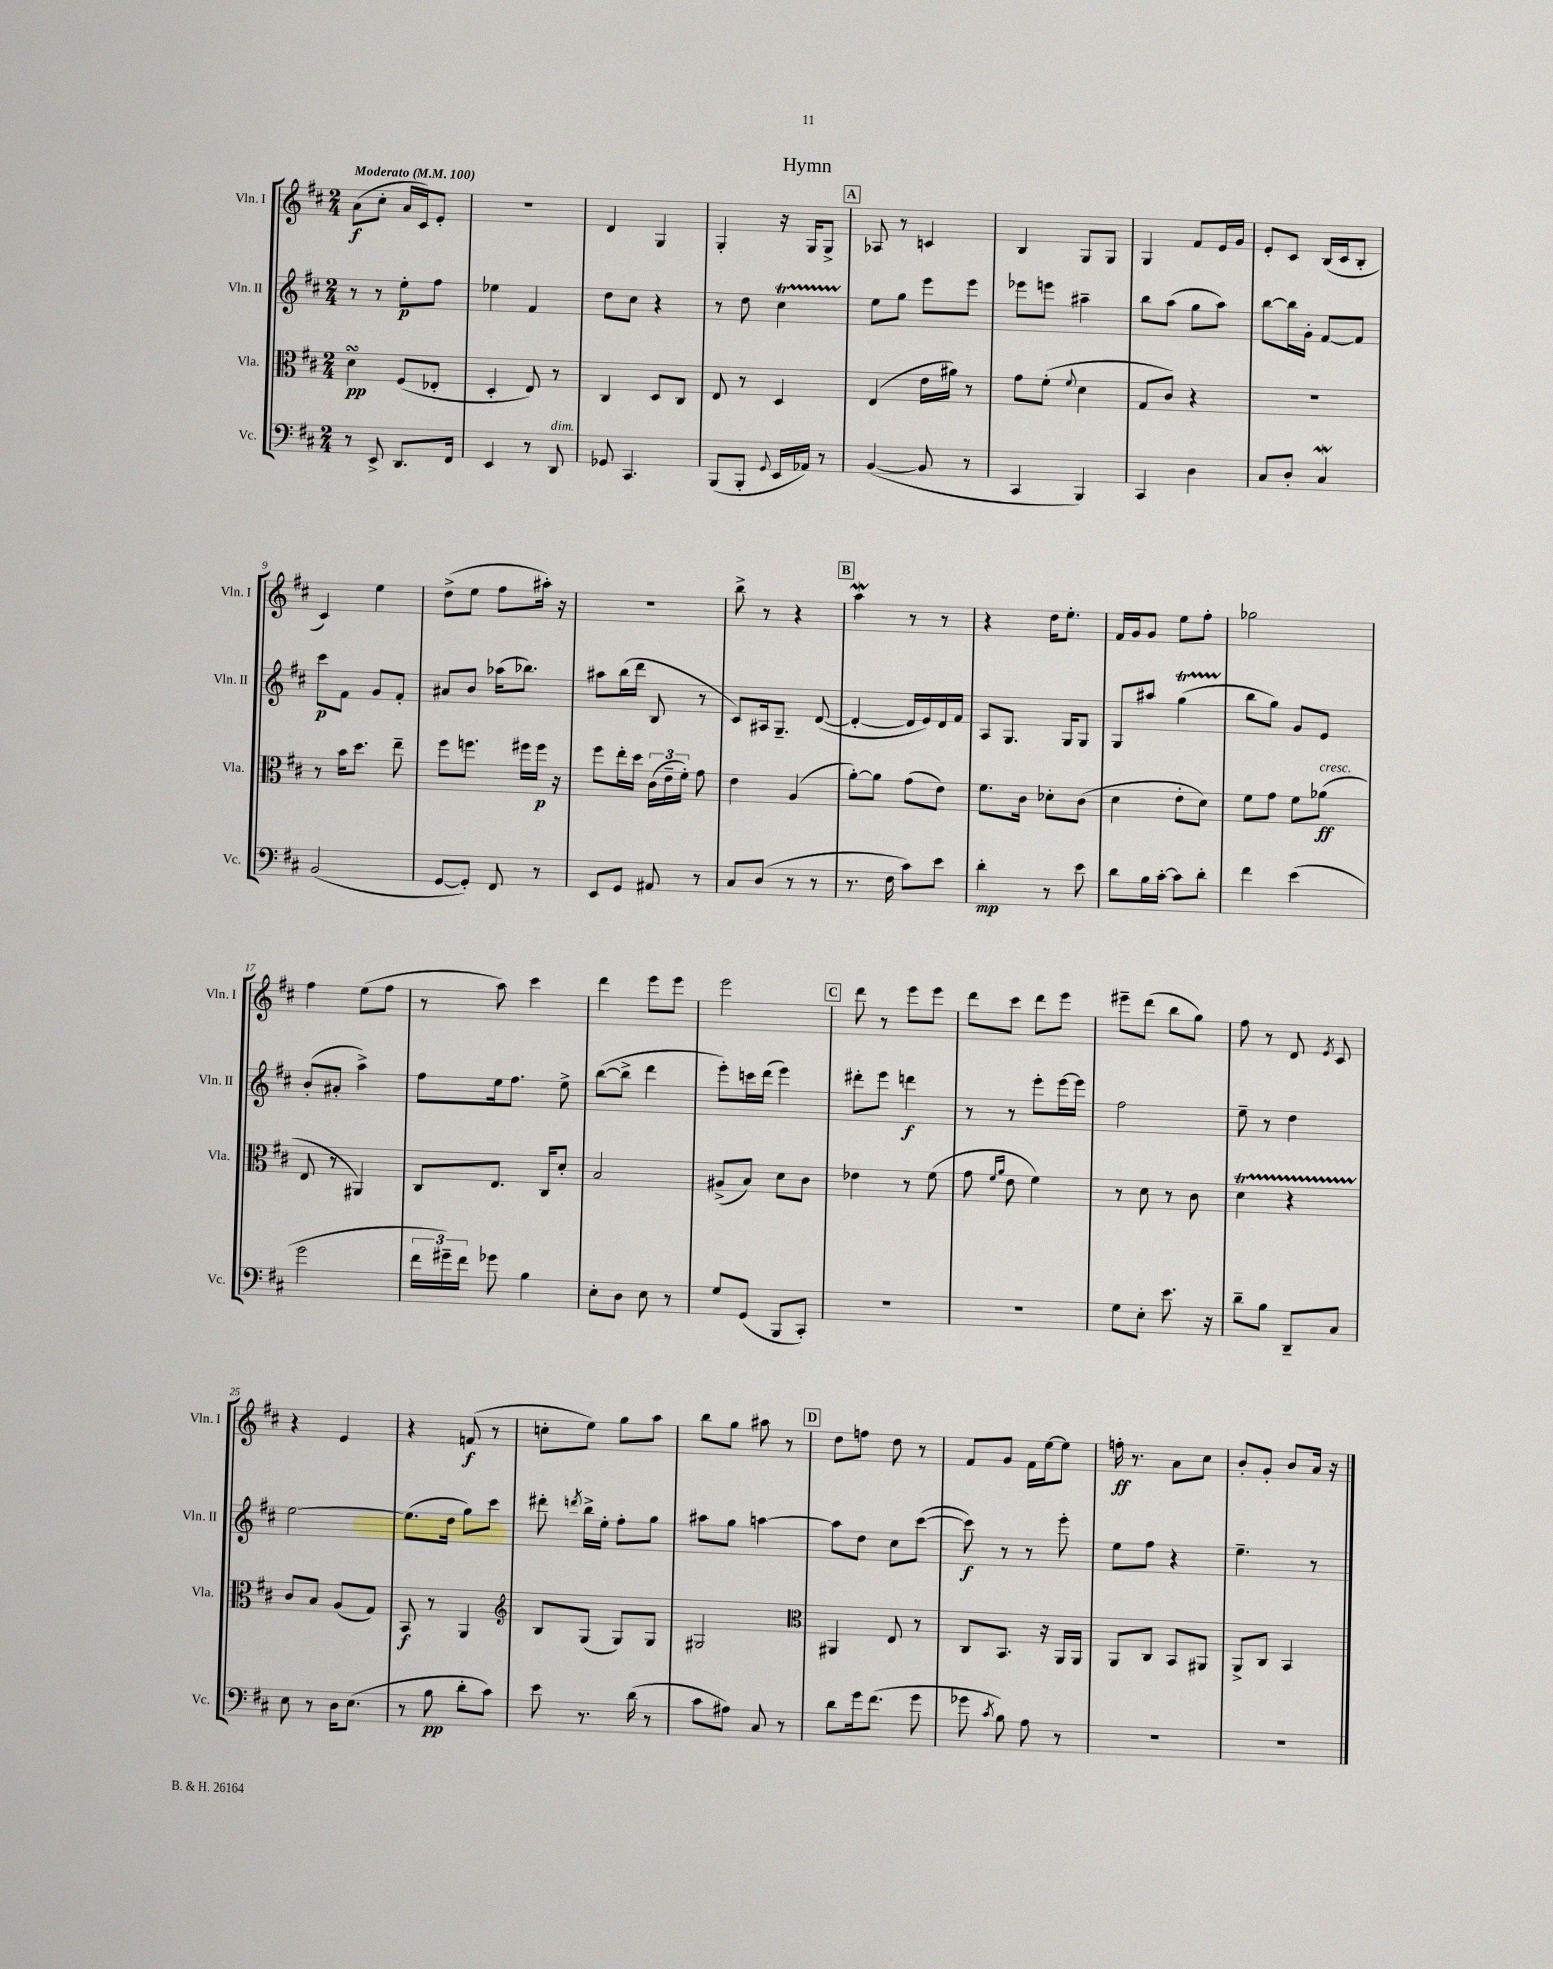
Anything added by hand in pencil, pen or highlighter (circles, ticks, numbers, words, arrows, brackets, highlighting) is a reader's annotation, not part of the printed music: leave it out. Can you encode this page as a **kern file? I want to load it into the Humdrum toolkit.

**kern	**dynam	**kern	**dynam	**kern	**dynam	**kern	**dynam
*part4	*part4	*part3	*part3	*part2	*part2	*part1	*part1
*staff4	*staff4	*staff3	*staff3	*staff2	*staff2	*staff1	*staff1
*I"Vc.	*	*I"Vla.	*	*I"Vln. II	*	*I"Vln. I	*
*I'Vc.	*	*I'Vla.	*	*I'Vln. II	*	*I'Vln. I	*
*clefF4	*	*clefC3	*	*clefG2	*	*clefG2	*
*k[f#c#]	*	*k[f#c#]	*	*k[f#c#]	*	*k[f#c#]	*
*M2/4	*	*M2/4	*	*M2/4	*	*M2/4	*
*MM100	*	*MM100	*	*MM100	*	*MM100	*
=1	=1	=1	=1	=1	=1	=1	=1
!	!	!	!	!	!	!LO:TX:a:B:t=Moderato	!
8r	.	4dsSSs\	pp	8r	.	(8a\L	f
8EE^/	.	.	.	8r	.	8cc#'\J	.
8.DD/L	.	(8F#/L	.	8ee'\L	p	16a/LL	.
.	.	.	.	.	.	16c#/J)	.
.	.	8E-X'/J	.	8ff#\J	.	8e'/J	.
16FF#/Jk	.	.	.	.	.	.	.
=2	=2	=2	=2	=2	=2	=2	=2
4EE/	.	4D'/	.	4ee-X\	.	2r	.
8r	.	8E/)	.	4f#/	.	.	.
!LO:TX:a:i:t=dim.	!	!	!	!	!	!	!
8DD/	.	8r	.	.	.	.	.
=3	=3	=3	=3	=3	=3	=3	=3
8GG-X/	.	4C#/	.	8dd\L	.	4d/	.
4.CC#/	.	.	.	8cc#\J	.	.	.
.	.	8D/L	.	4r	.	4G/	.
.	.	8C#/J	.	.	.	.	.
=4	=4	=4	=4	=4	=4	=4	=4
(8BBB/L	.	8E/	.	8r	.	4G'/	.
8BBB'/J	.	8r	.	8dd\	.	.	.
8qqGG/	.	.	.	.	.	.	.
16EE/LL	.	4D/	.	4cc#t\	.	16r	.
16AA-X/JJ)	.	.	.	.	.	16G/KL	.
8r	.	.	.	.	.	8G^/J	.
!!LO:REH:place=s1:t=A
=5	=5	=5	=5	=5	=5	=5	=5
([4BB/	.	(4E/	.	8ee\L	.	8A-X/	.
.	.	.	.	8gg\J	.	8r	.
8BB/]	.	16e\LL	.	8eee\L	.	4cn/	.
.	.	16a#X\JJ)	.	.	.	.	.
8r	.	8r	.	8eee\J	.	.	.
=6	=6	=6	=6	=6	=6	=6	=6
4CC#/	.	8g\L	.	8eee-X\L	.	4B/	.
.	.	(8f#'\J	.	8eeen\J	.	.	.
.	.	8qqf#/	.	.	.	.	.
4BBB/)	.	4d\	.	4aa#X~\	.	8G/L	.
.	.	.	.	.	.	8G/J	.
=7	=7	=7	=7	=7	=7	=7	=7
4CC#/	.	8G/L	.	8bb\L	.	4G/	.
.	.	8c#/J)	.	(8aa\J	.	.	.
4D\	.	4r	.	8gg\L	.	8f#/L	.
.	.	.	.	8aa\J)	.	16e/L	.
.	.	.	.	.	.	16g/JJ	.
=8	=8	=8	=8	=8	=8	=8	=8
8C#/L	.	2r	.	[8bb\L	.	8e'/L	.
8D'/J	.	.	.	16bb\L]	.	8c#/J	.
.	.	.	.	16g'\JJ	.	.	.
4C#W/	.	.	.	[8f#/L	.	(16B/LL	.
.	.	.	.	.	.	16c#/J	.
.	.	.	.	8f#/J]	.	8B'/J	.
!!LO:LB:g=z
=9	=9	=9	=9	=9	=9	=9	=9
(2BB/	.	8r	.	8ccc#\L	p	4c#/)	.
.	.	16b\KL	.	8f#\J	.	.	.
.	.	8.dd\J	.	.	.	.	.
.	.	.	.	8g/L	.	4ee\	.
.	.	8ee~\	.	8f#'/J	.	.	.
=10	=10	=10	=10	=10	=10	=10	=10
[8GG/L	.	8ff#\L	.	8a#X/L	.	(8dd^\L	.
8GG'/J])	.	8.ffn\J	.	8b/J	.	8ee\J	.
8FF#/	.	.	.	(16aa-X\KL	.	8ff#\L	.
.	.	16ff#X\LL	.	8.bb-X\J)	.	.	.
8r	.	16ff#\JJ	p	.	.	16aa#X'\Jk)	.
.	.	16r	.	.	.	16r	.
=11	=11	=11	=11	=11	=11	=11	=11
8EE/L	.	8ff#\L	.	8aa#X\L	.	2r	.
8GG/J	.	16ee'\L	.	(16bb\L	.	.	.
.	.	16dd\JJ	.	16ddd\JJ	.	.	.
8AA#X/	.	(24c#\LL	.	8B/	.	.	.
.	.	24e~\	.	.	.	.	.
.	.	24f#'\JJ)	.	.	.	.	.
8r	.	8g\	.	8r	.	.	.
=12	=12	=12	=12	=12	=12	=12	=12
8C#/L	.	4e\	.	8c#/L)	.	8bb^\	.
(8D/J	.	.	.	16A#X/k	.	8r	.
.	.	.	.	8.G~/J	.	.	.
8r	.	(4A/	.	.	.	4r	.
8r	.	.	.	([8d/	.	.	.
!!LO:REH:place=s1:t=B
=13	=13	=13	=13	=13	=13	=13	=13
8.r	.	[8a'\L)	.	4d'/_	.	4aaW\	.
.	.	8a\J]	.	.	.	.	.
16F#\	.	.	.	.	.	.	.
8c#\L)	.	(8g\L	.	16d/LL]	.	8r	.
.	.	.	.	16e/)	.	.	.
8e\J	.	8e\J)	.	16d/	.	8r	.
.	.	.	.	16f#/JJ	.	.	.
=14	=14	=14	=14	=14	=14	=14	=14
4d'\	mp	8.f#\L	.	8A/L	.	4r	.
.	.	.	.	8.G/J	.	.	.
.	.	16c#\Jk	.	.	.	.	.
8r	.	8d-X'\L	.	.	.	16dd\KL	.
.	.	.	.	16G/KL	.	8.ee'\J	.
8e\	.	(8c#\J	.	8G/J	.	.	.
=15	=15	=15	=15	=15	=15	=15	=15
8d\L	.	4d\	.	8G/L	.	16f#/LL	.
.	.	.	.	.	.	16g/J	.
16B\L	.	.	.	8aa#X/J	.	8g/J	.
[16c#'\JJ	.	.	.	.	.	.	.
8c#\L]	.	8e'\L	.	(4ggT\	.	8ee\L	.
8d'\J	.	8d\J)	.	.	.	8ff#'\J	.
=16	=16	=16	=16	=16	=16	=16	=16
4f#\	.	8f#\L	.	8bb\L	.	2gg-X\	.
.	.	8g\J	.	8gg\J)	.	.	.
(4e\	.	8f#\L	.	8g/L	.	.	.
!	!	!LO:TX:a:i:t=cresc.	!	!	!	!	!
.	.	(8a-X\J	ff	8e/J	.	.	.
!!LO:LB:g=z
=17	=17	=17	=17	=17	=17	=17	=17
2g\	.	8E/	.	(8b'/L	.	4ff#\	.
.	.	8r	.	8a#X'/J	.	.	.
.	.	4AA#X/)	.	4aa^\)	.	(8ee\L	.
.	.	.	.	.	.	8ff#\J	.
=18	=18	=18	=18	=18	=18	=18	=18
24f#\LL	.	8C#/L	.	8ff#\L	.	8r	.
24g#X~\)	.	.	.	.	.	.	.
24f#\JJ	.	.	.	.	.	.	.
8g-X\	.	8.E/J	.	16ee\k	.	8aa\)	.
.	.	.	.	8.ff#\J	.	.	.
4B\	.	.	.	.	.	4ccc#\	.
.	.	16C#/KL	.	.	.	.	.
.	.	8d'/J	.	8ee^\	.	.	.
=19	=19	=19	=19	=19	=19	=19	=19
8E'\L	.	2B/	.	([8bb\L	.	4ddd\	.
8D\J	.	.	.	8bb^\J]	.	.	.
8E\	.	.	.	4ddd\	.	8eee\L	.
8r	.	.	.	.	.	8eee\J	.
=20	=20	=20	=20	=20	=20	=20	=20
8G/L	.	(8A#X^/L	.	8eee'\L)	.	2eee\	.
(8GG/J	.	8B/J)	.	16cccn\L	.	.	.
.	.	.	.	(16ddd\JJ	.	.	.
8BBB/L	.	8d\L	.	4eee\)	.	.	.
8CC#'/J)	.	8c#\J	.	.	.	.	.
!!LO:REH:place=s1:t=C
=21	=21	=21	=21	=21	=21	=21	=21
2r	.	4e-X\	.	8ddd#X'\L	.	8ddd\	.
.	.	.	.	8eee\J	.	8r	.
.	.	8r	.	4dddn\	f	8eee\L	.
.	.	(8f#\	.	.	.	8eee\J	.
=22	=22	=22	=22	=22	=22	=22	=22
2r	.	8g\	.	8r	.	8ddd\L	.
.	.	16qqf#/LL	.	.	.	.	.
.	.	16qqa/JJ	.	.	.	.	.
.	.	8e\	.	8r	.	8ccc#\J	.
.	.	4f#\)	.	8eee'\L	.	8ddd\L	.
.	.	.	.	[16eee\L	.	8eee\J	.
.	.	.	.	16eee\JJ]	.	.	.
=23	=23	=23	=23	=23	=23	=23	=23
8G\L	.	8r	.	2ff#\	.	8eee#X~\L	.
8E'\J	.	8d\	.	.	.	(8ddd\J	.
8.e\	.	8r	.	.	.	8bb\L	.
.	.	8c#\	.	.	.	8gg\J)	.
16r	.	.	.	.	.	.	.
=24	=24	=24	=24	=24	=24	=24	=24
8d~\L	.	4dT\	.	8ee~\	.	8ff#\	.
8B\J	.	.	.	8r	.	8r	.
8DD~/L	.	4r	.	4dd\	.	8d/	.
.	.	.	.	.	.	8qe/	.
8C#/J	.	.	.	.	.	8c#/	.
!!LO:LB:g=z
=25	=25	=25	=25	=25	=25	=25	=25
8E\	.	8c#/L	.	[2ee\	.	4r	.
8r	.	8B/J	.	.	.	.	.
16D\KL	.	(8A/L	.	.	.	4e/	.
(8.E\J	.	.	.	.	.	.	.
.	.	8G/J)	.	.	.	.	.
=26	=26	=26	=26	=26	=26	=26	=26
8r	.	8BB/	f	(8.ee\L]	.	4r	.
8B\	pp	8r	.	.	.	.	.
.	.	.	.	16dd\Jk	.	.	.
8d'\L	.	4AA/	.	8gg\L)	.	(8fn/	f
8c#\J)	.	.	.	8ccc#\J	.	8r	.
=27	=27	=27	=27	=27	=27	=27	=27
*	*	*clefG2	*	*	*	*	*
8e\	.	8B/L	.	8ddd#X'\	.	8ccn'\L	.
.	.	.	.	8qdddn/	.	.	.
8.r	.	(8G/J	.	16bb^\LL	.	8ee\J)	.
.	.	.	.	16ee'\JJ	.	.	.
.	.	8G/L)	.	8ff#'\L	.	8gg\L	.
(16d\	.	.	.	.	.	.	.
8r	.	8G/J	.	8gg\J	.	8aa\J	.
=28	=28	=28	=28	=28	=28	=28	=28
8c#\L	.	2G#X/	.	8aa#X\L	.	8bb\L	.
8A#X\J)	.	.	.	8gg\J	.	8gg\J	.
8C#/	.	.	.	[4aan\	.	8aa#X\	.
8r	.	.	.	.	.	8r	.
!!LO:REH:place=s1:t=D
=29	=29	=29	=29	=29	=29	=29	=29
*	*	*clefC3	*	*	*	*	*
8d\L	.	4AA#X/	.	8aa\L]	.	8dd\L	.
16g\k	.	.	.	8dd\J	.	8ffn\J	.
(8.f#\J	.	.	.	.	.	.	.
.	.	8E/	.	8cc#\L	.	8dd\	.
8g\	.	8r	.	([8ccc#\J	.	8r	.
=30	=30	=30	=30	=30	=30	=30	=30
8g-X\	.	8C#/L	.	8ccc#\])	f	8f#/L	.
8qc#/	.	.	.	.	.	.	.
8B\)	.	8.BB/J	.	8r	.	8g/J	.
8A\	.	.	.	8r	.	16f#\LL	.
.	.	16r	.	.	.	[16ee\J	.
8r	.	16AA/LL	.	8eee'\	.	8ee\J]	.
.	.	16AA/JJ	.	.	.	.	.
=31	=31	=31	=31	=31	=31	=31	=31
2r	.	8AA/L	.	8ee\L	.	16ffn'\	ff
.	.	.	.	.	.	8.r	.
.	.	8C#/J	.	8ff#\J	.	.	.
.	.	8BB/L	.	4r	.	8a\L	.
.	.	8AA#X/J	.	.	.	8cc#\J	.
=32	=32	=32	=32	=32	=32	=32	=32
2r	.	8AA^/L	.	4.ee~\	.	8b'/L	.
.	.	8C#/J	.	.	.	8g'/J	.
.	.	4BB/	.	.	.	8b/L	.
.	.	.	.	8r	.	16a/Jk	.
.	.	.	.	.	.	16r	.
==	==	==	==	==	==	==	==
*-	*-	*-	*-	*-	*-	*-	*-
